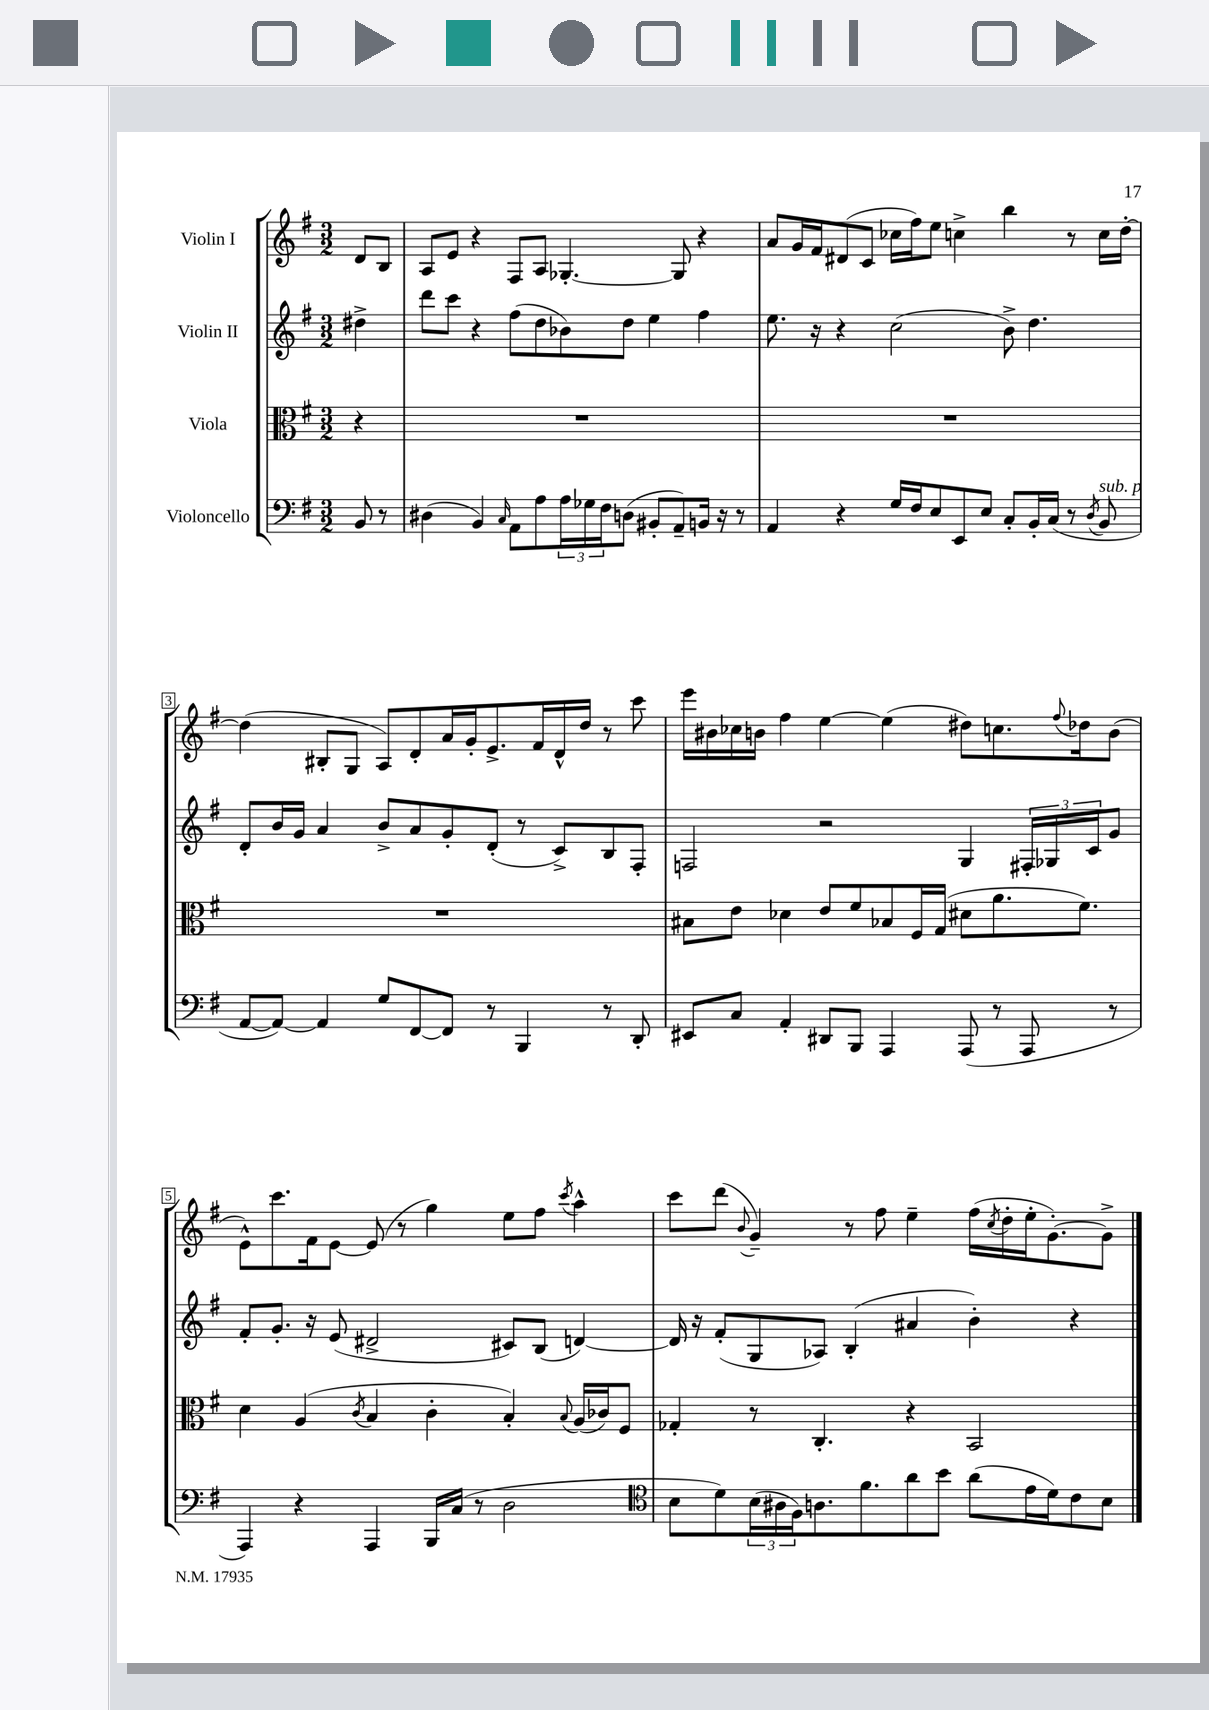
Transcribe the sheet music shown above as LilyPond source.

<<
\new StaffGroup <<
\new Staff = "s0" \with { instrumentName = "Violin I" } {
    \clef treble \key g \major \numericTimeSignature \time 3/2 \partial 4
    d'8 b8 |
    a8 e'8 r4 fis8 a8 ges4.~-. ges8 r4 |
    a'8 g'16 fis'16 dis'8( c'8 ces''16 fis''16) e''8 c''4-> b''4 r8 c''16 d''16~-. |
    d''4( bis8-. g8 a8) d'8-. a'16 g'16-. e'8.-> fis'16 d'16-^ d''16 r8 c'''8 |
    e'''16 bis'16 ces''16 b'16 fis''4 e''4~ e''4( dis''8) c''8. \appoggiatura { fis''8 } des''16 b'8( |
    e'8-^) c'''8. fis'16 e'8~ e'8( r8 g''4) e''8 fis''8 \acciaccatura { c'''8 } a''4-^ |
    c'''8 d'''8( \appoggiatura { b'8 } g'4--) r8 fis''8 e''4-- fis''16( \acciaccatura { c''8 } d''16-. e''16-. g'8.~-.) g'8-> \bar "|." |
}
\new Staff = "s1" \with { instrumentName = "Violin II" } {
    \clef treble \key g \major \numericTimeSignature \time 3/2 \partial 4
    dis''4-> |
    d'''8 c'''8 r4 fis''8( d''8 bes'8) d''8 e''4 fis''4 |
    e''8. r16 r4 c''2( b'8->) d''4. |
    d'8-. b'16 g'16 a'4 b'8-> a'8 g'8-. d'8-.( r8 c'8->) b8 fis8-. |
    f2 r2 g4 \tuplet 3/2 { fis16-. ges16 c'16 } g'8 |
    fis'8-. g'8.-. r16 e'8( dis'2-> cis'8) b8( d'4~) |
    d'16 r16 fis'8-.( g8 aes8) b4-.( ais'4 b'4-.) r4 \bar "|." |
}
\new Staff = "s2" \with { instrumentName = "Viola" } {
    \clef alto \key g \major \numericTimeSignature \time 3/2 \partial 4
    r4 |
    R1. |
    R1. |
    R1. |
    bis8 e'8 des'4 e'8 fis'8 bes8 fis16 g16( dis'8 a'8. fis'8.) |
    d'4 a4( \acciaccatura { c'8 } b4 c'4-. b4-.) \appoggiatura { b8 } a16( ces'16) fis8 |
    ges4-. r8 c4.-. r4 b,2 \bar "|." |
}
\new Staff = "s3" \with { instrumentName = "Violoncello" } {
    \clef bass \key g \major \numericTimeSignature \time 3/2 \partial 4
    b,8 r8 |
    dis4( b,4) \grace { c16 } a,8 a8 \tuplet 3/2 { a16 ges16 fis16 } d8( bis,8-. a,8--) b,16 r16 r8 |
    a,4 r4 g16 fis16 e8 e,8 e8 c8-. b,16-. c16( r8 \acciaccatura { d8 } b,8^\markup { \italic "sub. p" } |
    a,8~ a,8~) a,4 g8 fis,8~ fis,8 r8 b,,4 r8 d,8-. |
    eis,8 c8 a,4-. dis,8 b,,8 a,,4 a,,8( r8 a,,8 r8 |
    a,,4) r4 a,,4 b,,16 c16( r8 d2 |
    \clef tenor b8 d'8) \tuplet 3/2 { b16( ais16 fis16) } a8. fis'8. a'8 b'8 a'8( e'16 d'16) c'8 b8 \bar "|." |
}
>>
>>
\layout { \context { \Score \override BarNumber.stencil = #(make-stencil-boxer 0.1 0.3 ly:text-interface::print) } }
